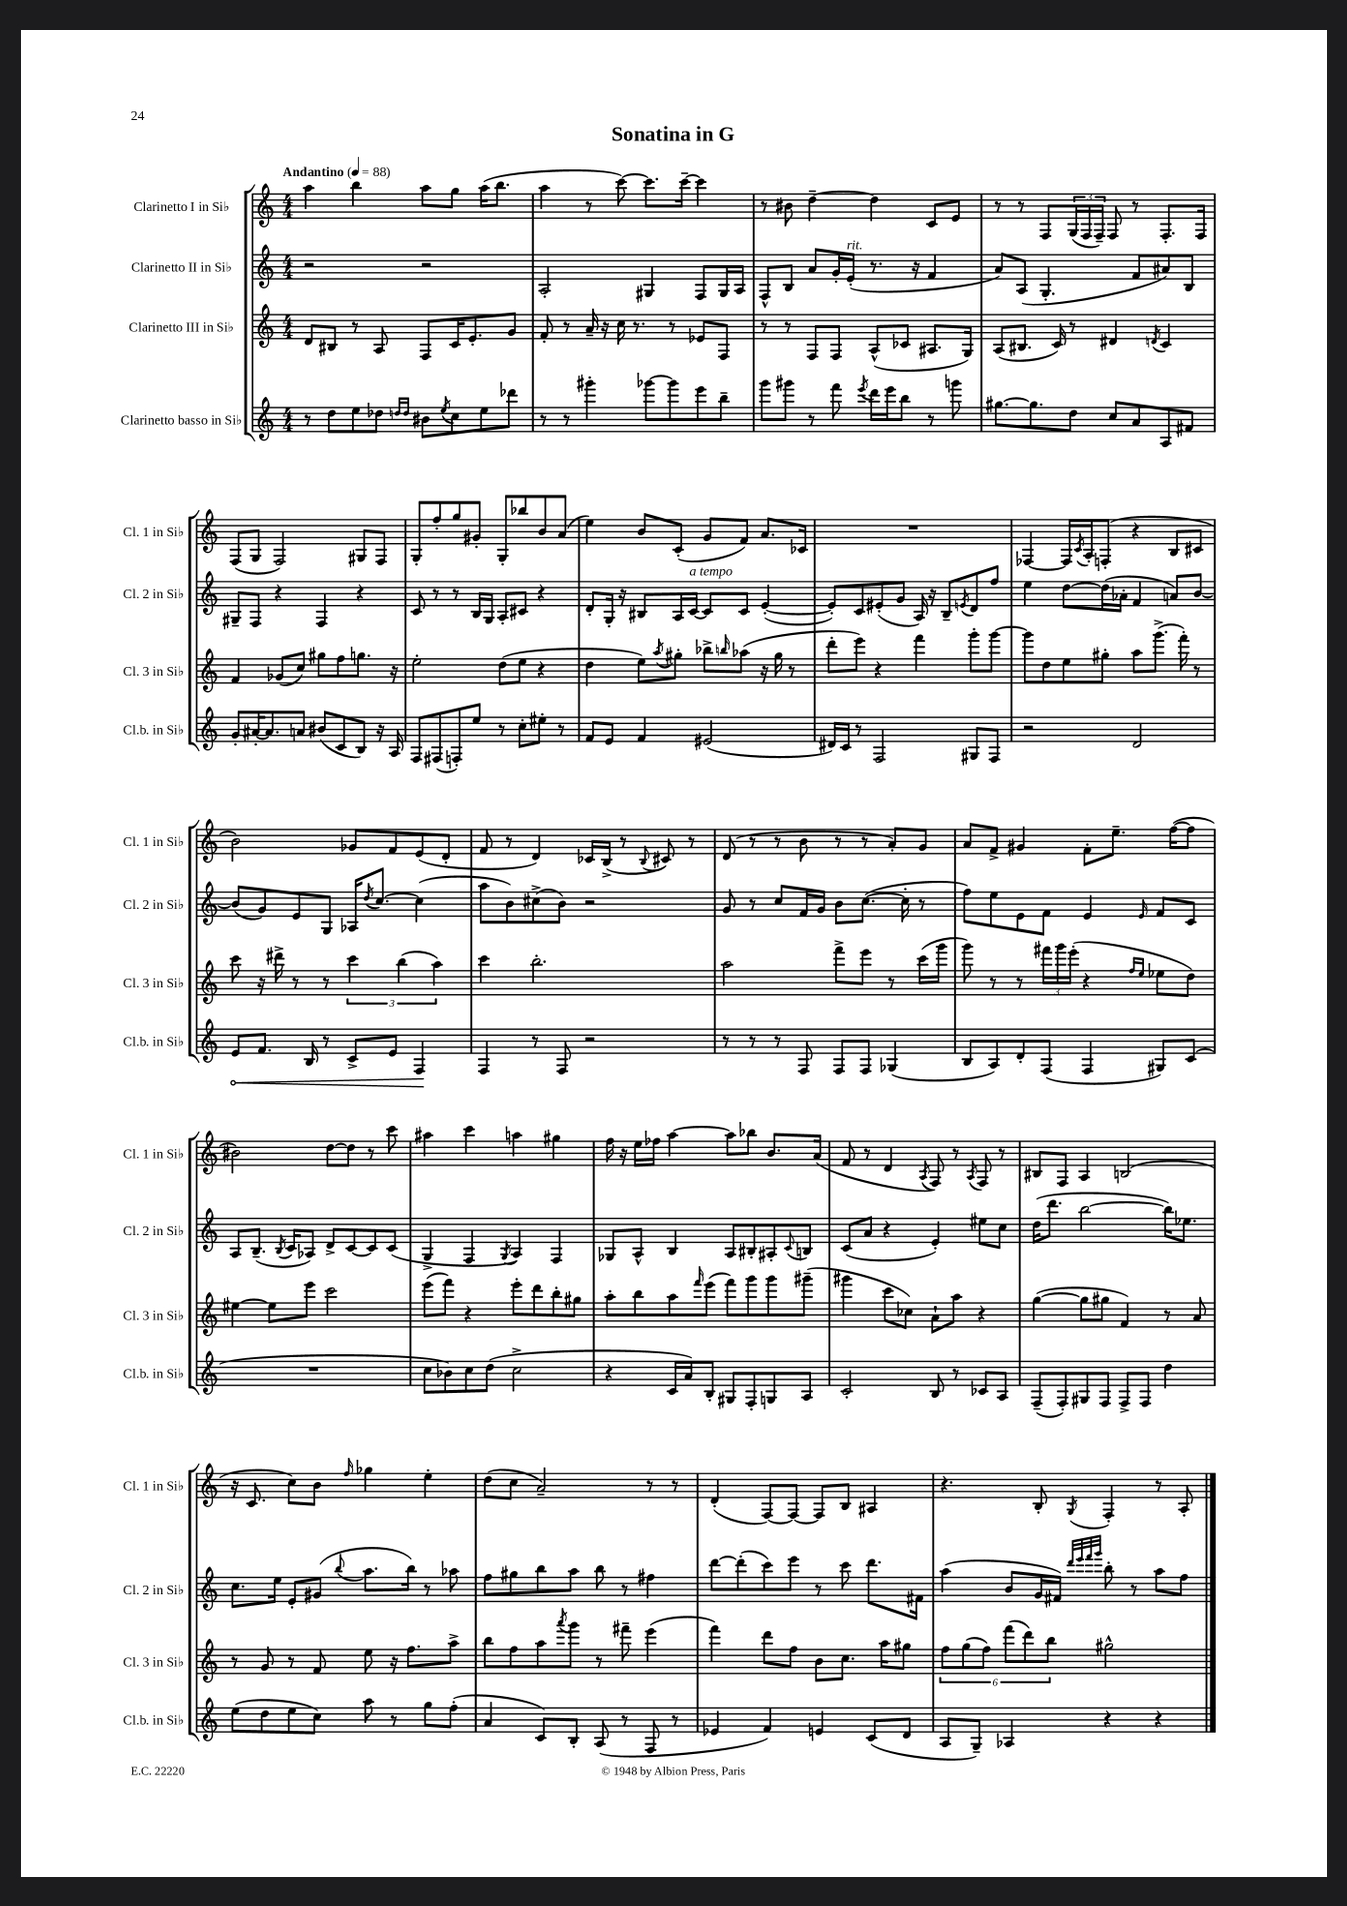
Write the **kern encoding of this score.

**kern	**kern	**kern	**kern
*staff4	*staff3	*staff2	*staff1
*clefG2	*clefG2	*clefG2	*clefG2
*k[]	*k[]	*k[]	*k[]
*M4/4	*M4/4	*M4/4	*M4/4
*MM88	*MM88	*MM88	*MM88
8r	8d	2r	4aa
8dd	8B#	.	.
8ee	8r	.	4bb
8dd-	8A	.	.
16qqdd	.	.	.
16qqdd	.	.	.
8b#	8F	2r	8aa
8qee	.	.	.
8cc	16c	.	8gg
.	8.e'	.	.
8ee	.	.	(16aa
.	.	.	8.bb
8ddd-	8g	.	.
=	=	=	=
8r	8f'	2A'	4aa
8r	8r	.	.
4ggg#'	16a~	.	8r
.	16r	.	.
.	16cc	.	[8ccc)
.	8.r	.	.
[8ggg-	.	4G#	8.ccc]
8ggg-]	8r	.	.
.	.	.	[16ccc~
8eee	8e-	8F	4ccc]
8bb~	8F	16G#	.
.	.	16A	.
=	=	=	=
8ggg	8r	8F^^	8r
8ggg#	8r	8B	8b#
8r	8F	8a	[4dd~
8fff	8F	16g'	.
.	.	(16e'	.
8qeee	.	.	.
16ddd	(8A^^	8.r	4dd]
16eee	.	.	.
8bb	8c-	.	.
.	.	16r	.
8r	8.A#	4f	8c
8ggg	.	.	8e
.	16G)	.	.
=	=	=	=
[8.gg#	(8A	8a)	8r
.	8.B#	(8A	8r
8.gg#]	.	.	.
.	.	4.G'	8F
.	16c)	.	.
8dd	8r	.	(24G
.	.	.	24F
.	.	.	24F~)
8cc	4d#	.	8F
8a	.	8f	8r
.	8qd	.	.
8A	4c	8a#)	8.F'
8f#	.	8B	.
.	.	.	16F
=	=	=	=
8g'	4f	8G#~	(8F
[16a#'	.	8F	8G
8.a#]	.	.	.
.	(8g-	4r	2F)
8a	8cc)	.	.
(8b#	8gg#	4F	.
8c	8ff	.	.
8B)	8.gg	4r	8G#
16r	.	.	8F
16A	16r	.	.
=	=	=	=
8F	2ee'	8c	8G'
(8F#	.	8r	8ff'
8F')	.	8r	8gg
8ee	.	16B	8g#'
.	.	16G	.
8r	(8dd	8A'	8G'
8cc'	8ee	8c#	8bb-
8ee#'	4r	4r	8b
8r	.	.	(8a
=	=	=	=
8f	4dd	8d'	4ee)
8e	.	16G'	.
.	.	16r	.
4f	8ee)	8B#	8b
.	8qaa	.	.
.	8gg#'	16A	(8c'
.	.	[16c	.
(2e#	8bb-^	8c]	8g
.	16qqbb	.	.
.	(8aa-	8c	8f)
.	16r	([4e'	8.a
.	16gg#	.	.
.	8r	.	.
.	.	.	16c-
=	=	=	=
16d#)	8ddd'	8e'])	1r
16c	.	.	.
8r	8eee)	8c	.
2F	4r	(8e#'	.
.	.	8g	.
.	4fff	16A)	.
.	.	16r	.
.	.	8B~	.
.	.	8qe	.
8G#	8ggg'	8d	.
8F	[8ggg	8ff	.
=	=	=	=
2r	8ggg]	4ee	[4F-
.	8dd	.	.
.	8ee	[8dd	16F-]
.	.	.	8qc
.	.	.	16A'
.	8gg#'	(16dd]	(8F'
.	.	16a-'	.
2d	8aa	4f	4r
.	(8.ggg^	.	.
.	.	8a)	8B
.	16fff')	.	.
.	8r	[8b	8c#
=	=	=	=
8e	8ccc	(8b]	2b)
8.f	16r	8g)	.
.	16ddd#^	.	.
.	8r	8e	.
16B	.	.	.
8r	8r	8G	.
8c^	6ccc	16A-	8g-
.	.	8qdd	.
.	.	[8.cc	.
8e	.	.	8f
.	(6bb	.	.
4F	.	(4cc]	(8e
.	6aa)	.	.
.	.	.	8d'
=	=	=	=
4F	4ccc	8aa	8f
.	.	8b)	8r
8r	2.bb'	(8cc#^	4d)
8F	.	8b)	.
2r	.	2r	16c-
.	.	.	(16B^
.	.	.	8r
.	.	.	8qqB
.	.	.	8c#)
.	.	.	8r
=	=	=	=
8r	2aa	8g	(8d
8r	.	8r	8r
8r	.	8cc	8r
8F	.	16f	8b
.	.	16g	.
8F	8fff^	8b	8r
8F	8eee	([8.cc	8r
(4G-	8r	.	8a')
.	.	16cc']	.
.	(16ccc	8r	8g
.	16ggg	.	.
=	=	=	=
8B	8ggg)	8ff)	8a
8A)	8r	8ee	8f^
8d'	8r	8e	4g#
(8F	24fff#	8f	.
.	24ggg	.	.
.	(24eee'	.	.
4F	4r	4e	8f'
.	.	.	8.ee~
.	16qqff	.	.
.	16qqee	16qqe	.
8G#)	8ee-	8f	.
.	.	.	([16ff
(8c	8dd)	8c	8ff]
=	=	=	=
1r	[4ee#	8A	2b#)
.	.	(8.B~	.
.	8ee#]	.	.
.	.	8qB	.
.	.	16c	.
.	8eee	8A-)	.
.	2ccc	8d^	[8dd
.	.	[8c	8dd]
.	.	8c]	8r
.	.	(8c	8ccc
=	=	=	=
8cc	(8eee	4G^	4aa#
8b-)	8fff)	.	.
8cc	4r	4F	4ccc
(8dd	.	.	.
.	.	8qG	.
2cc^	8eee'	4A)	4aa
.	8ddd	.	.
.	8bb'	4F	4gg#
.	8gg#	.	.
=	=	=	=
4r	8aa'	8G-	16ff
.	.	.	16r
.	8bb	8A^^	16ee
.	.	.	16ff-
16c	8aa	4B	[4aa
16a)	.	.	.
.	16qqfff	.	.
8B'	(8eee	.	.
8G#	8fff)	8A	8aa]
8F'	8ggg	8B#'	8bb-
8G	8ggg	8A#'	8.b
.	.	8qqc	.
8A	(8ggg#~	8B	.
.	.	.	(16a
=	=	=	=
2c'	4ggg#	(8c	8f
.	.	8a	8r
.	8ccc	4r	4d
.	8cc-)	.	.
.	.	.	8qA
8B	8a`	4e')	8F)
8r	8aa	.	8r
.	.	.	8qA
8c-	4r	8ee#	8F
8A	.	8cc	8r
=	=	=	=
(8F~	([4gg	(16dd	8B#
.	.	8.ddd	.
8F')	.	.	8F
8G#	8gg]	[2bb	4A
8F	8gg#	.	.
8F^	4f)	.	(2B
8F	.	.	.
4dd	8r	16bb])	.
.	.	8.ee-	.
.	8a	.	.
=	=	=	=
(8ee	8r	8.cc	16r
.	.	.	8.c
8dd	8g	.	.
.	.	16ee	.
8ee	8r	8e'	8cc)
8cc)	8f	(8g#	8b
.	.	8qqbb	16qqff
8aa	8ee	8.aa	4gg-
8r	16r	.	.
.	8.ff	16bb)	.
8gg	.	8r	4ee'
(8ff'	8aa^	8aa-	.
=	=	=	=
4a	8bb	8ff	(8dd
.	8ff	8gg#	8cc
8c)	8aa	8bb	2a~)
.	8qaaa	.	.
8B'	8ggg	8aa	.
(8A	8r	8bb	.
8r	8fff#~	8r	.
8F	(4eee	4ff#	8r
8r	.	.	8r
=	=	=	=
4e-	4fff)	[8ddd	(4d'
.	.	(8ddd']	.
4f)	8ddd	8ccc)	[8F)
.	8ff	8eee	8F_
4e	8b	8r	8F]
.	8.cc	8ccc	8B
(8c	.	8.ddd	4A#
.	16aa	.	.
8d	8gg#	.	.
.	.	16f#	.
=	=	=	=
8A	12ff	(4aa	4.r
.	(12gg	.	.
8G~)	.	.	.
.	12ff)	.	.
4A-	(12fff	8b	.
.	12ddd)	.	.
.	.	16g	8B'
.	12bb	.	.
.	.	16f#)	.
.	.	32qqddd	.
.	.	32qqeee	.
.	.	32qqfff	.
.	.	32qqggg	8qG
4r	2gg#^^	8bb'	4F'
.	.	8r	.
4r	.	8aa	8r
.	.	8ff	8A'
==	==	==	==
*-	*-	*-	*-
